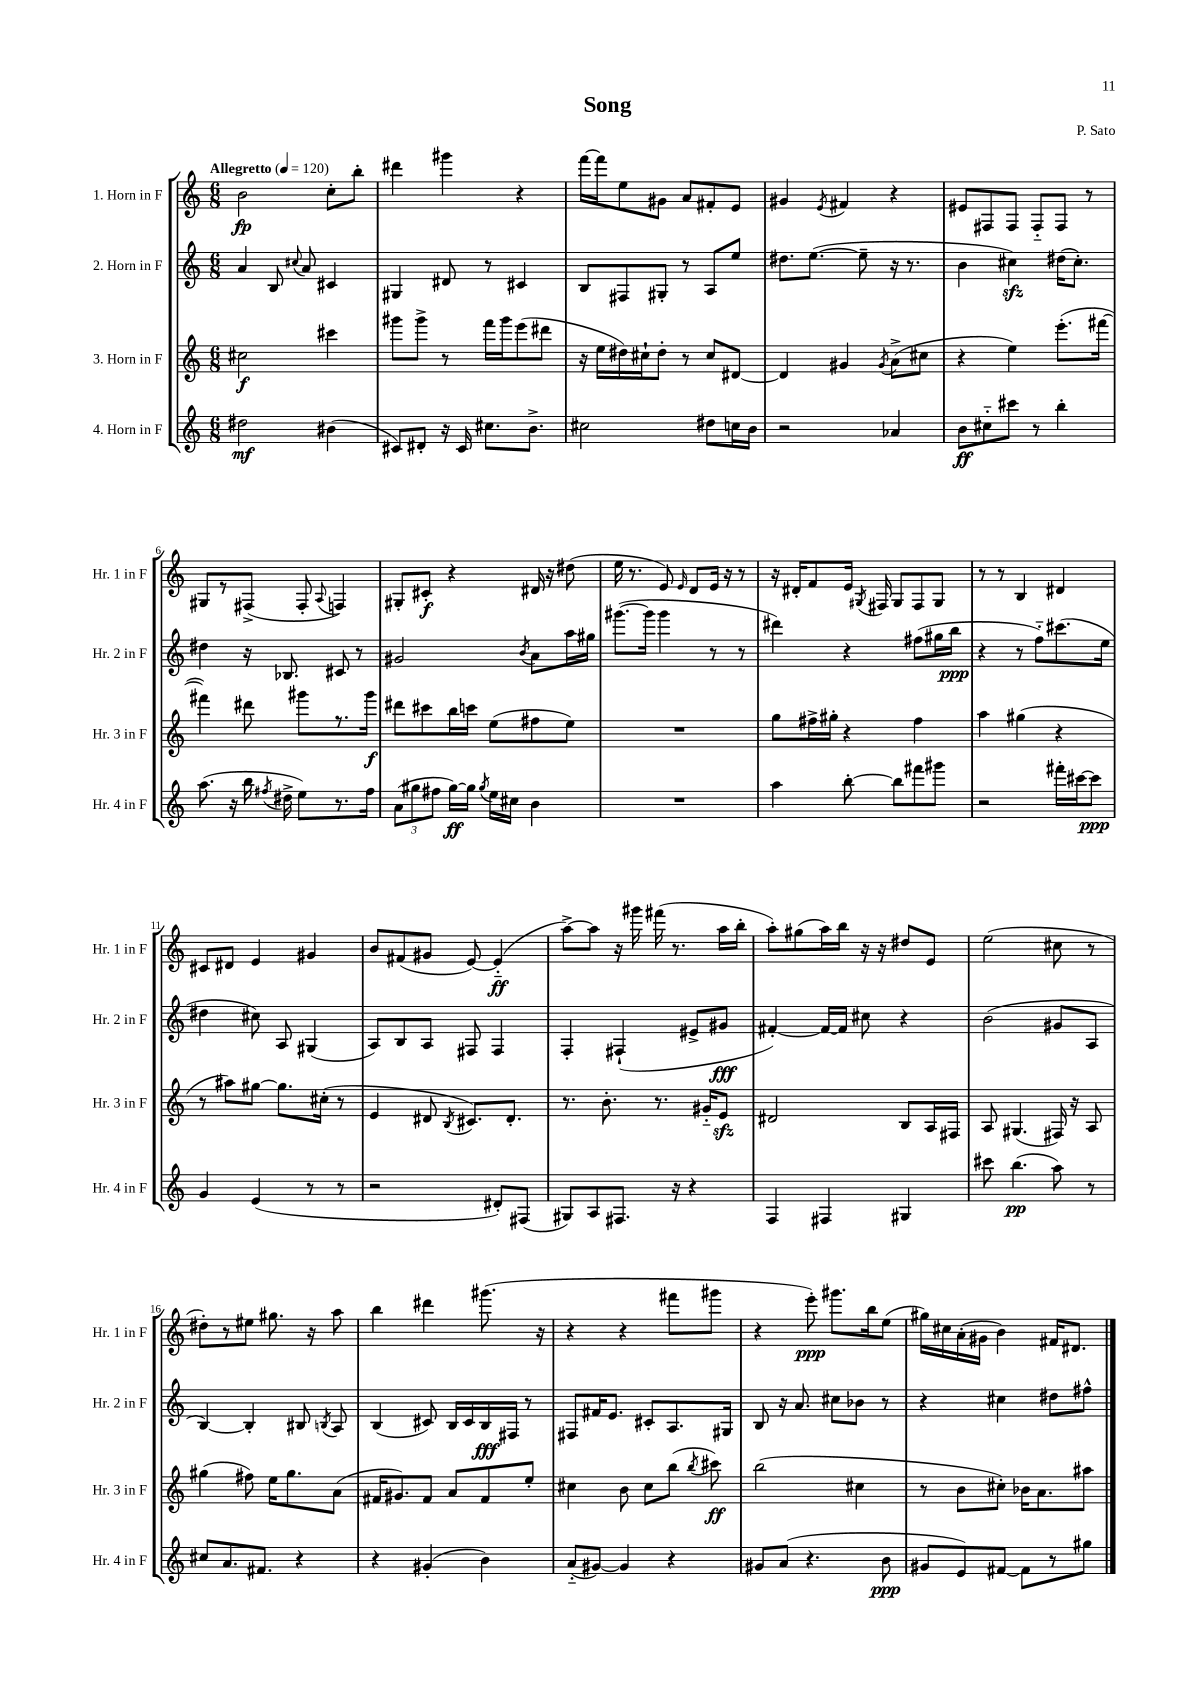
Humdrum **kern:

**kern	**kern	**kern	**kern
*staff4	*staff3	*staff2	*staff1
*clefG2	*clefG2	*clefG2	*clefG2
*k[]	*k[]	*k[]	*k[]
*M6/8	*M6/8	*M6/8	*M6/8
*MM120	*MM120	*MM120	*MM120
2dd#\	2cc#\	4a/	2b\
.	.	8B/	.
.	.	8qqcc#/	.
.	.	8a/	.
(4b#\	4ccc#\	4c#/	8cc'\L
.	.	.	8bb'\J
=	=	=	=
8c#/L)	8ggg#\L	4G#/	4ddd#\
8d#'/J	8ggg#^\J	.	.
16r	8r	8d#/	4ggg#\
16c#/	.	.	.
8.cc#\L	16fff\LL	8r	.
.	16ggg#\J	.	.
.	(8eee\	4c#/	4r
8.b^\J	.	.	.
.	8ddd#\J	.	.
=	=	=	=
2cc#\	16r	8B/L	[16fff\LL
.	16ee\LL	.	16fff\]J
.	16dd#\)	8F#/	8ee\
.	16cc#`\J	.	.
.	8dd#'\J	8G#'/J	8g#\J
.	8r	8r	8a/L
8dd#\L	8cc#/L	8A/L	8f#'/
16cc\L	[8d#/J	8ee/J	8e/J
16b\JJ	.	.	.
=	=	=	=
2r	4d#/]	8.dd#\L	4g#/
.	.	([8.ee\J	.
.	.	.	8qe/
.	4g#/	.	4f#/
.	.	8ee~\]	.
.	8qg#/	.	.
4a-/	(8a^\L	16r	4r
.	.	8.r	.
.	8cc#\J	.	.
=	=	=	=
8b\L	4r	4b\	8e#/L
8cc#'~\	.	.	8F#/
8ccc#\J	4ee\)	4cc#\)	8F#/J
8r	.	.	8F#'~/L
4bb'\	(8.eee'\L	(16dd#\LK	8F#/J
.	.	8.cc#'\J)	.
.	.	.	8r
.	[16fff#\Jk	.	.
=	=	=	=
(8.aa\	4fff#\])	4dd#\	8G#/L
.	.	.	8r
16r	.	.	.
16bb\	8ddd#\	16r	(8F#^/J
8qff#/	.	.	.
16dd#^\	.	8.B-/	.
8ee\L)	8ggg#\L	.	8F#'/
.	.	.	8qqA/
8.r	8.r	8c#/	4F/)
.	.	8r	.
16ff#\Jk	16ggg#\Jk	.	.
=	=	=	=
(12a\L	8ddd#\L	2g#/	8G#'/L
12gg#\	.	.	.
.	8ccc#\	.	8c#'/J
12ff#\J	.	.	.
[16gg#\LL)	16bb\L	.	4r
16gg#\]JJ	16ccc\JJ	.	.
8qgg#/	.	.	.
16ee\LL	(8ee\L	.	.
16cc#\JJ	.	.	.
.	.	8qb/	.
4b\	8ff#\	8a\L	16d#/
.	.	.	16r
.	8ee\J)	16aa\L	(8dd#\
.	.	16gg#\JJ	.
=	=	=	=
2.r	2.r	([8.ggg#\L	16ee\
.	.	.	8.r
.	.	16ggg#\]Jk	.
.	.	4ggg#\	8e/)
.	.	.	16qqe/
.	.	.	8d/L
.	.	8r	16e/Jk
.	.	.	16r
.	.	8r	8r
=	=	=	=
4aa\	8gg\L	4ddd#\)	16r
.	.	.	16d#'/LK
.	16ff#^\L	.	8f/
.	16gg#'\JJ	.	.
[8bb'\	4r	4r	16e/Jk
.	.	.	8qG#/
.	.	.	16F#/
8bb\]L	.	.	8G#/L
8fff#\	4ff#\	(8ff#\L	8F#/
8ggg#\J	.	16gg#\L	8G#/J
.	.	16bb\JJ	.
=	=	=	=
2r	4aa\	4r	8r
.	.	.	8r
.	(4gg#\	8r	4B/
.	.	8ff'~\L)	.
16fff#'\LL	4r	(8.ccc#\	4d#/
[16ccc#\J	.	.	.
8ccc#\]J	.	.	.
.	.	16ee\Jk	.
=	=	=	=
4g/	8r	4dd#\	8c#/L
.	8aa#\L)	.	8d#/J
(4e/	[8gg#\J	8cc#\)	4e/
.	8.gg#\]L	8A/	.
8r	.	(4G#/	4g#/
.	(16cc#'\Jk	.	.
8r	8r	.	.
=	=	=	=
2r	4e/	8A/L)	8b/L
.	.	8B/	(8f#/
.	8d#/	8A/J	8g#/J
.	8qB/	.	.
.	8.c#/L)	8F#/	[8e/)
8d#'/L)	.	4F#/	(4e'~/]
.	8.d#'/J	.	.
(8F#/J	.	.	.
=	=	=	=
8G#/L)	8.r	4F'/	[8aa^\L)
8A/	.	.	8aa\]J
.	8.b'\	.	.
8.F#/J	.	(4F#`/	16r
.	.	.	16ggg#\
.	8.r	.	(16fff#\
16r	.	.	8.r
4r	.	8e#^/L	.
.	16g#'~/LK	.	.
.	8e/J	8g#/J	16aa\LL
.	.	.	16bb'\JJ
=	=	=	=
4F/	2d#/	[4f#'/)	8aa'\L)
.	.	.	(8gg#\
4F#/	.	16f#/_LL	16aa\L)
.	.	16f#/]JJ	16bb\JJ
.	.	8cc#\	16r
.	.	.	16r
4G#/	8B/L	4r	8dd#/L
.	16A/L	.	8e/J
.	16F#/JJ	.	.
=	=	=	=
8ccc#\	8A/	(2b\	(2ee\
(4.bb\	(4.G#/	.	.
8aa\)	16F#/)	8g#/L	8cc#\
.	16r	.	.
8r	8A/	8A/J	8r
=	=	=	=
8cc#/L	(4gg#\	[4B/)	8dd#'\L)
8.a/	.	.	8r
.	8ff#\)	4B'/]	8ee#\J
8.f#/J	.	.	.
.	16ee\LK	.	8.gg#\
.	8.gg#\	.	.
4r	.	8B#/	.
.	.	.	16r
.	.	8qB/	.
.	(8a\J	8A/	8aa\
=	=	=	=
4r	16f#/LK	(4B/	4bb\
.	8.g#/)	.	.
(4g#'/	8f#/J	8c#/)	4ddd#\
.	8a/L	16B/LL	.
.	.	16c#/	.
4b\)	8f#/	16B/	(8.ggg#\
.	.	16F#/JJ	.
.	8ee'/J	8r	.
.	.	.	16r
=	=	=	=
(8a'~/L	4cc#\	8F#/L	4r
[8g#/J)	.	16f#/K	.
.	.	8.e/J	.
4g#/]	8b\	.	4r
.	8cc#\L	8c#'/L	.
4r	(8bb\J	8.A/	8fff#\L
.	8qbb/	.	.
.	8ccc#\)	.	8ggg#\J
.	.	16G#/Jk	.
=	=	=	=
8g#/L	(2bb\	8B/	4r
(8a/J	.	16r	.
.	.	8.a/	.
4.r	.	.	8eee'\)
.	.	8cc#\L	8.ggg#\L
.	4cc#\	8b-\J	.
.	.	.	16bb\k
8b\	.	8r	(8ee\J
=	=	=	=
8g#/L	8r	4r	16gg#\LL)
.	.	.	16cc#\
8e/)	8b\L	.	(16a'\
.	.	.	16g#\JJ
[8f#/J	8cc#'\J)	4cc#\	4b\)
8f#\]L	16b-\LK	.	.
.	8.a\	.	.
8r	.	8dd#\L	16f#/LK
.	.	.	8.d#/J
8gg#\J	8aa#\J	8ff#^^\J	.
==	==	==	==
*-	*-	*-	*-
